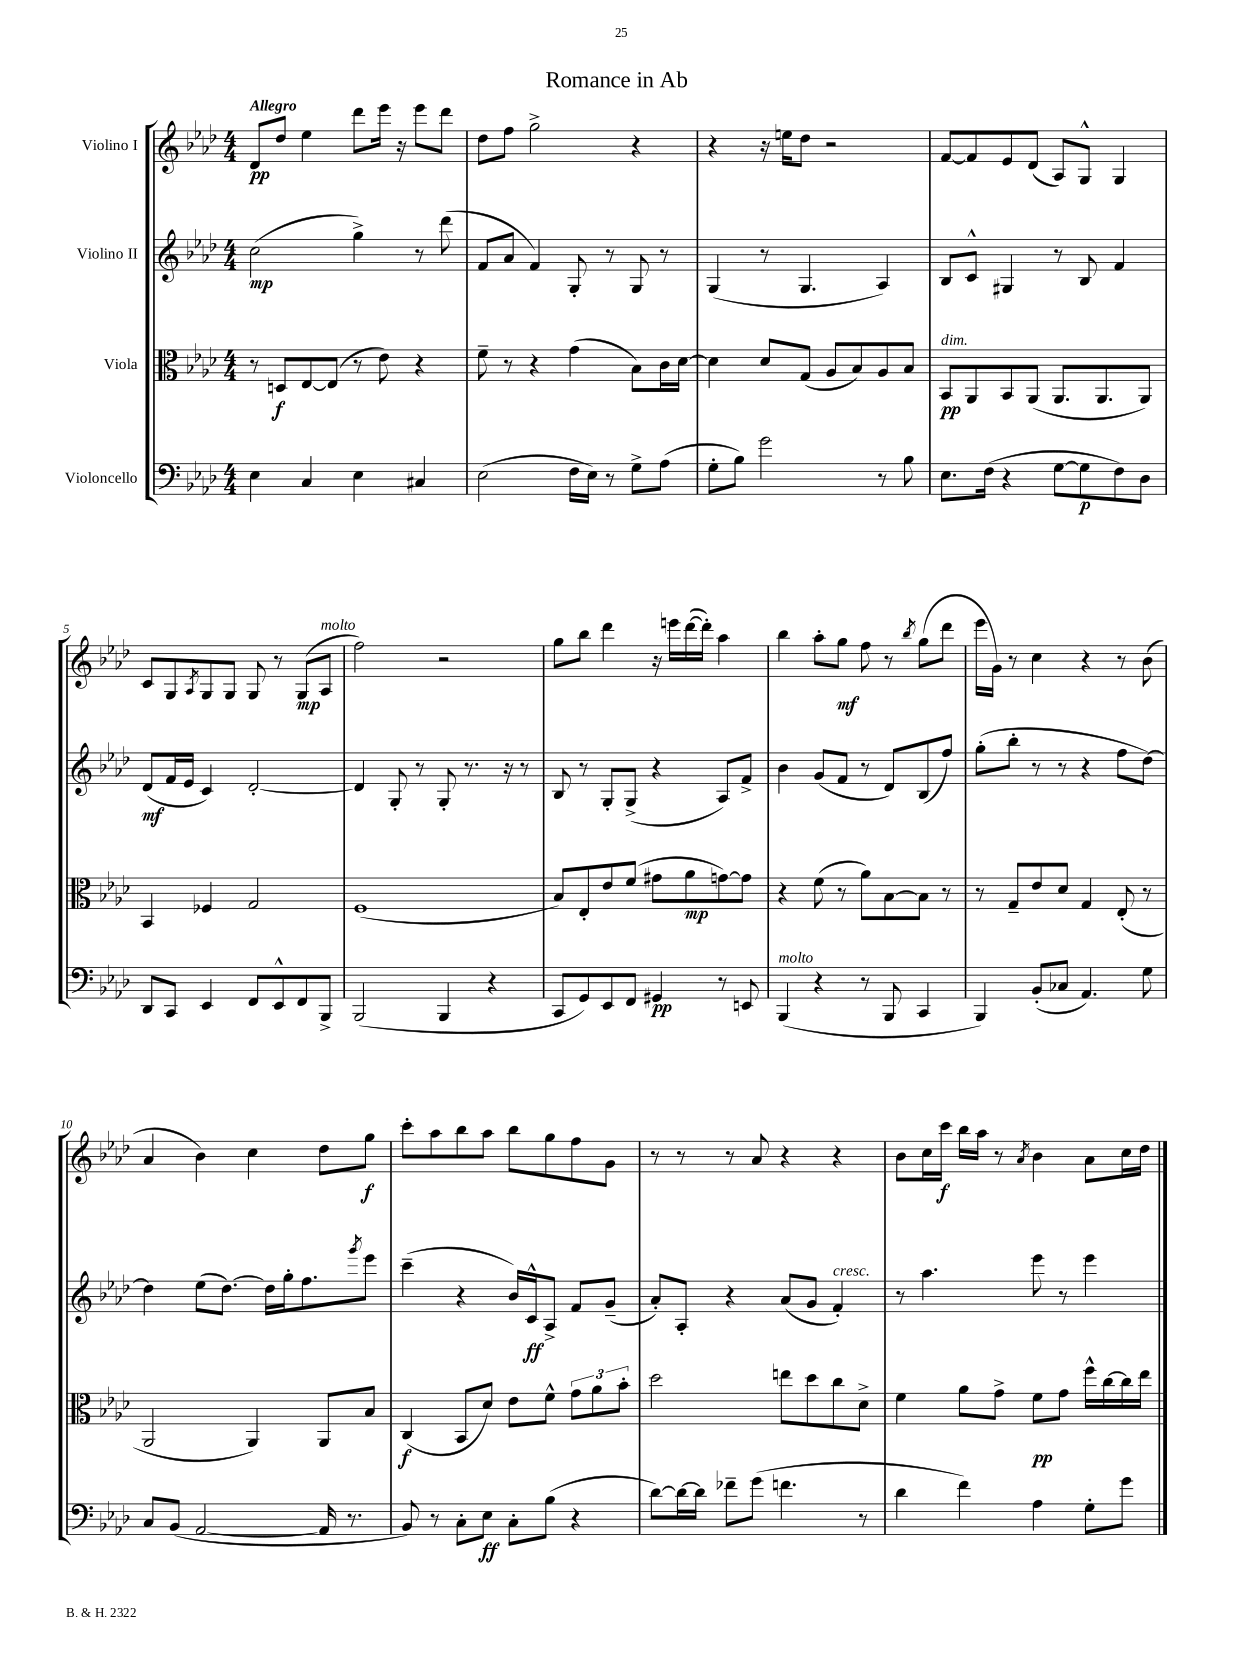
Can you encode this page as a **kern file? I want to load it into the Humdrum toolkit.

**kern	**dynam	**kern	**dynam	**kern	**dynam	**kern	**dynam
*part4	*part4	*part3	*part3	*part2	*part2	*part1	*part1
*staff4	*staff4	*staff3	*staff3	*staff2	*staff2	*staff1	*staff1
*I"Violoncello	*	*I"Viola	*	*I"Violino II	*	*I"Violino I	*
*clefF4	*	*clefC3	*	*clefG2	*	*clefG2	*
*k[b-e-a-d-]	*	*k[b-e-a-d-]	*	*k[b-e-a-d-]	*	*k[b-e-a-d-]	*
*M4/4	*	*M4/4	*	*M4/4	*	*M4/4	*
=1	=1	=1	=1	=1	=1	=1	=1
!	!	!	!	!	!	!LO:TX:a:B:t=Allegro	!
4E-\	.	8r	.	(2cc\	mp	8d-/L	pp
.	.	8Dn/L	f	.	.	8dd-/J	.
4C/	.	[8E-/	.	.	.	4ee-\	.
.	.	(8E-/J]	.	.	.	.	.
4E-\	.	8r	.	4gg^\)	.	8ddd-\L	.
.	.	8e-\)	.	.	.	16eee-\Jk	.
.	.	.	.	.	.	16r	.
4C#X/	.	4r	.	8r	.	8eee-\L	.
.	.	.	.	(8ddd-\	.	8ddd-\J	.
=2	=2	=2	=2	=2	=2	=2	=2
(2E-\	.	8f~\	.	8f/L	.	8dd-\L	.
.	.	8r	.	8a-/J	.	8ff\J	.
.	.	4r	.	4f/)	.	2gg^\	.
16F\LL	.	(4g\	.	8G'/	.	.	.
16E-\JJ)	.	.	.	.	.	.	.
8r	.	.	.	8r	.	.	.
8G^\L	.	8B-\L)	.	8G/	.	4r	.
(8A-\J	.	16c\L	.	8r	.	.	.
.	.	[16d-\JJ	.	.	.	.	.
=3	=3	=3	=3	=3	=3	=3	=3
8G'\L	.	4d-\]	.	(4G/	.	4r	.
8B-\J)	.	.	.	.	.	.	.
2g\	.	8d-/L	.	8r	.	16r	.
.	.	.	.	.	.	16een\KL	.
.	.	(8G/J	.	4.G/	.	8dd-\J	.
.	.	8A-/L	.	.	.	2r	.
.	.	8B-/)	.	.	.	.	.
8r	.	8A-/	.	4A-/)	.	.	.
8B-\	.	8B-/J	.	.	.	.	.
=4	=4	=4	=4	=4	=4	=4	=4
!	!	!LO:TX:a:i:t=dim.	!	!	!	!	!
8.E-\L	.	8BB-/L	pp	8B-/L	.	[8f/L	.
.	.	8AA-/	.	8c^^/J	.	8f/]	.
(16F\Jk	.	.	.	.	.	.	.
4r	.	8BB-/	.	4G#X/	.	8e-/	.
.	.	(8AA-/J	.	.	.	(8d-/J	.
[8G\L	.	8.AA-/L	.	8r	.	8A-/L)	.
8G\]	p	.	.	8B-/	.	8G^^/J	.
.	.	8.AA-/	.	.	.	.	.
8F\)	.	.	.	4f/	.	4G/	.
8D-\J	.	8AA-/J)	.	.	.	.	.
!!LO:LB:g=z
=5	=5	=5	=5	=5	=5	=5	=5
8DD-/L	.	4BB-/	.	(8d-/L	mf	8c/L	.
8CC/J	.	.	.	16f/L	.	8G/	.
.	.	.	.	16e-/JJ	.	.	.
.	.	.	.	.	.	8qA-/	.
4EE-/	.	4F-X/	.	4c/)	.	8G/	.
.	.	.	.	.	.	8G/J	.
8FF/L	.	2G/	.	[2d-'/	.	8G/	.
8EE-^^/	.	.	.	.	.	8r	.
8FF/	.	.	.	.	.	(8G/L	mp
!	!	!	!	!	!	!LO:TX:a:i:t=molto	!
8BBB-^/J	.	.	.	.	.	8A-/J	.
=6	=6	=6	=6	=6	=6	=6	=6
(2BBB-/	.	(1F	.	4d-/]	.	2ff\)	.
.	.	.	.	8G'/	.	.	.
.	.	.	.	8r	.	.	.
4BBB-/	.	.	.	8G'/	.	2r	.
.	.	.	.	8.r	.	.	.
4r	.	.	.	.	.	.	.
.	.	.	.	16r	.	.	.
.	.	.	.	8r	.	.	.
=7	=7	=7	=7	=7	=7	=7	=7
8CC/L	.	8B-/L)	.	8B-/	.	8gg\L	.
8GG/)	.	8E-'/	.	8r	.	8bb-\J	.
8EE-/	.	8e-/	.	8G'/L	.	4ddd-\	.
8FF/J	.	(8f/J	.	(8G^/J	.	.	.
4GG#X/	pp	8g#X\L	.	4r	.	16r	.
.	.	.	.	.	.	16eeen\LL	.
.	.	8a-\	mp	.	.	([16ddd-\	.
.	.	.	.	.	.	16ddd-'\JJ])	.
8r	.	[8gn\)	.	8A-/L)	.	4aa-\	.
8EEn/	.	8g\J]	.	8f^/J	.	.	.
=8	=8	=8	=8	=8	=8	=8	=8
!LO:TX:a:i:t=molto	!	!	!	!	!	!	!
(4BBB-/	.	4r	.	4b-\	.	4bb-\	.
4r	.	(8f\	.	(8g/L	.	8aa-'\L	.
.	.	8r	.	8f/J	.	8gg\J	mf
8r	.	8a-\L)	.	8r	.	8ff\	.
8BBB-/	.	[8B-\	.	8d-/L)	.	8r	.
.	.	.	.	.	.	8qbb-/	.
4CC/	.	8B-\J]	.	(8B-/	.	(8gg\L	.
.	.	8r	.	8ff/J)	.	8ddd-\J	.
=9	=9	=9	=9	=9	=9	=9	=9
4BBB-/)	.	8r	.	(8gg'\L	.	16eee-\LL	.
.	.	.	.	.	.	16g\JJ)	.
.	.	8G~/L	.	8bb-'\J	.	8r	.
(8BB-'/L	.	8e-/	.	8r	.	4cc\	.
8C-X/J	.	8d-/J	.	8r	.	.	.
4.AA-/)	.	4G/	.	4r	.	4r	.
.	.	(8E-'/	.	8ff\L	.	8r	.
8G\	.	8r	.	[8dd-\J)	.	(8b-\	.
!!LO:LB:g=z
=10	=10	=10	=10	=10	=10	=10	=10
8C/L	.	2AA-/	.	4dd-\]	.	4a-/	.
(8BB-/J	.	.	.	.	.	.	.
[2AA-/	.	.	.	(8ee-\L	.	4b-\)	.
.	.	.	.	[8.dd-\J)	.	.	.
.	.	4AA-/)	.	.	.	4cc\	.
.	.	.	.	16dd-\LL]	.	.	.
.	.	.	.	16gg'\J	.	.	.
.	.	.	.	8.ff\	.	.	.
16AA-/]	.	8AA-/L	.	.	.	8dd-\L	.
8.r	.	.	.	.	.	.	.
.	.	.	.	8qggg/	.	.	.
.	.	8B-/J	.	8eee-\J	.	8gg\J	f
=11	=11	=11	=11	=11	=11	=11	=11
8BB-/)	.	(4C/	f	(4ccc~\	.	8ccc'\L	.
8r	.	.	.	.	.	8aa-\	.
8C'\L	.	8BB-/L	.	4r	.	8bb-\	.
8E-\J	ff	8d-/J)	.	.	.	8aa-\J	.
8C'\L	.	8e-\L	.	16b-/LL)	.	8bb-\L	.
.	.	.	.	16c^^/J	ff	.	.
(8B-\J	.	8f^^\J	.	8A-^/J	.	8gg\	.
4r	.	12g\L	.	8f/L	.	8ff\	.
.	.	12a-\	.	.	.	.	.
.	.	.	.	(8g~/J	.	8g\J	.
.	.	12b-'\J	.	.	.	.	.
=12	=12	=12	=12	=12	=12	=12	=12
[8d-\L)	.	2dd-\	.	8a-'/L)	.	8r	.
16d-\L_	.	.	.	8A-'/J	.	8r	.
16d-\JJ]	.	.	.	.	.	.	.
8f-X~\L	.	.	.	4r	.	8r	.
(8g\J	.	.	.	.	.	8a-/	.
4.fn\	.	8een\L	.	(8a-/L	.	4r	.
.	.	8dd-\	.	8g/J	.	.	.
!	!	!	!	!LO:TX:a:i:t=cresc.	!	!	!
.	.	8cc\	.	4f'/)	.	4r	.
8r	.	8d-^\J	.	.	.	.	.
=13	=13	=13	=13	=13	=13	=13	=13
4d-\	.	4f\	.	8r	.	8b-\L	.
.	.	.	.	4.aa-\	.	16cc\L	.
.	.	.	.	.	.	16ccc\JJ	f
4f\)	.	8a-\L	.	.	.	16bb-\LL	.
.	.	.	.	.	.	16aa-\JJ	.
.	.	8g^\J	.	.	.	8r	.
.	.	.	.	.	.	8qa-/	.
4A-\	.	8f\L	pp	8eee-\	.	4b-\	.
.	.	8g\J	.	8r	.	.	.
8G'\L	.	16ff^^\LL	.	4eee-\	.	8a-\L	.
.	.	[16cc\	.	.	.	.	.
8g\J	.	16cc\]	.	.	.	16cc\L	.
.	.	16ee-\JJ	.	.	.	16dd-\JJ	.
==	==	==	==	==	==	==	==
*-	*-	*-	*-	*-	*-	*-	*-
